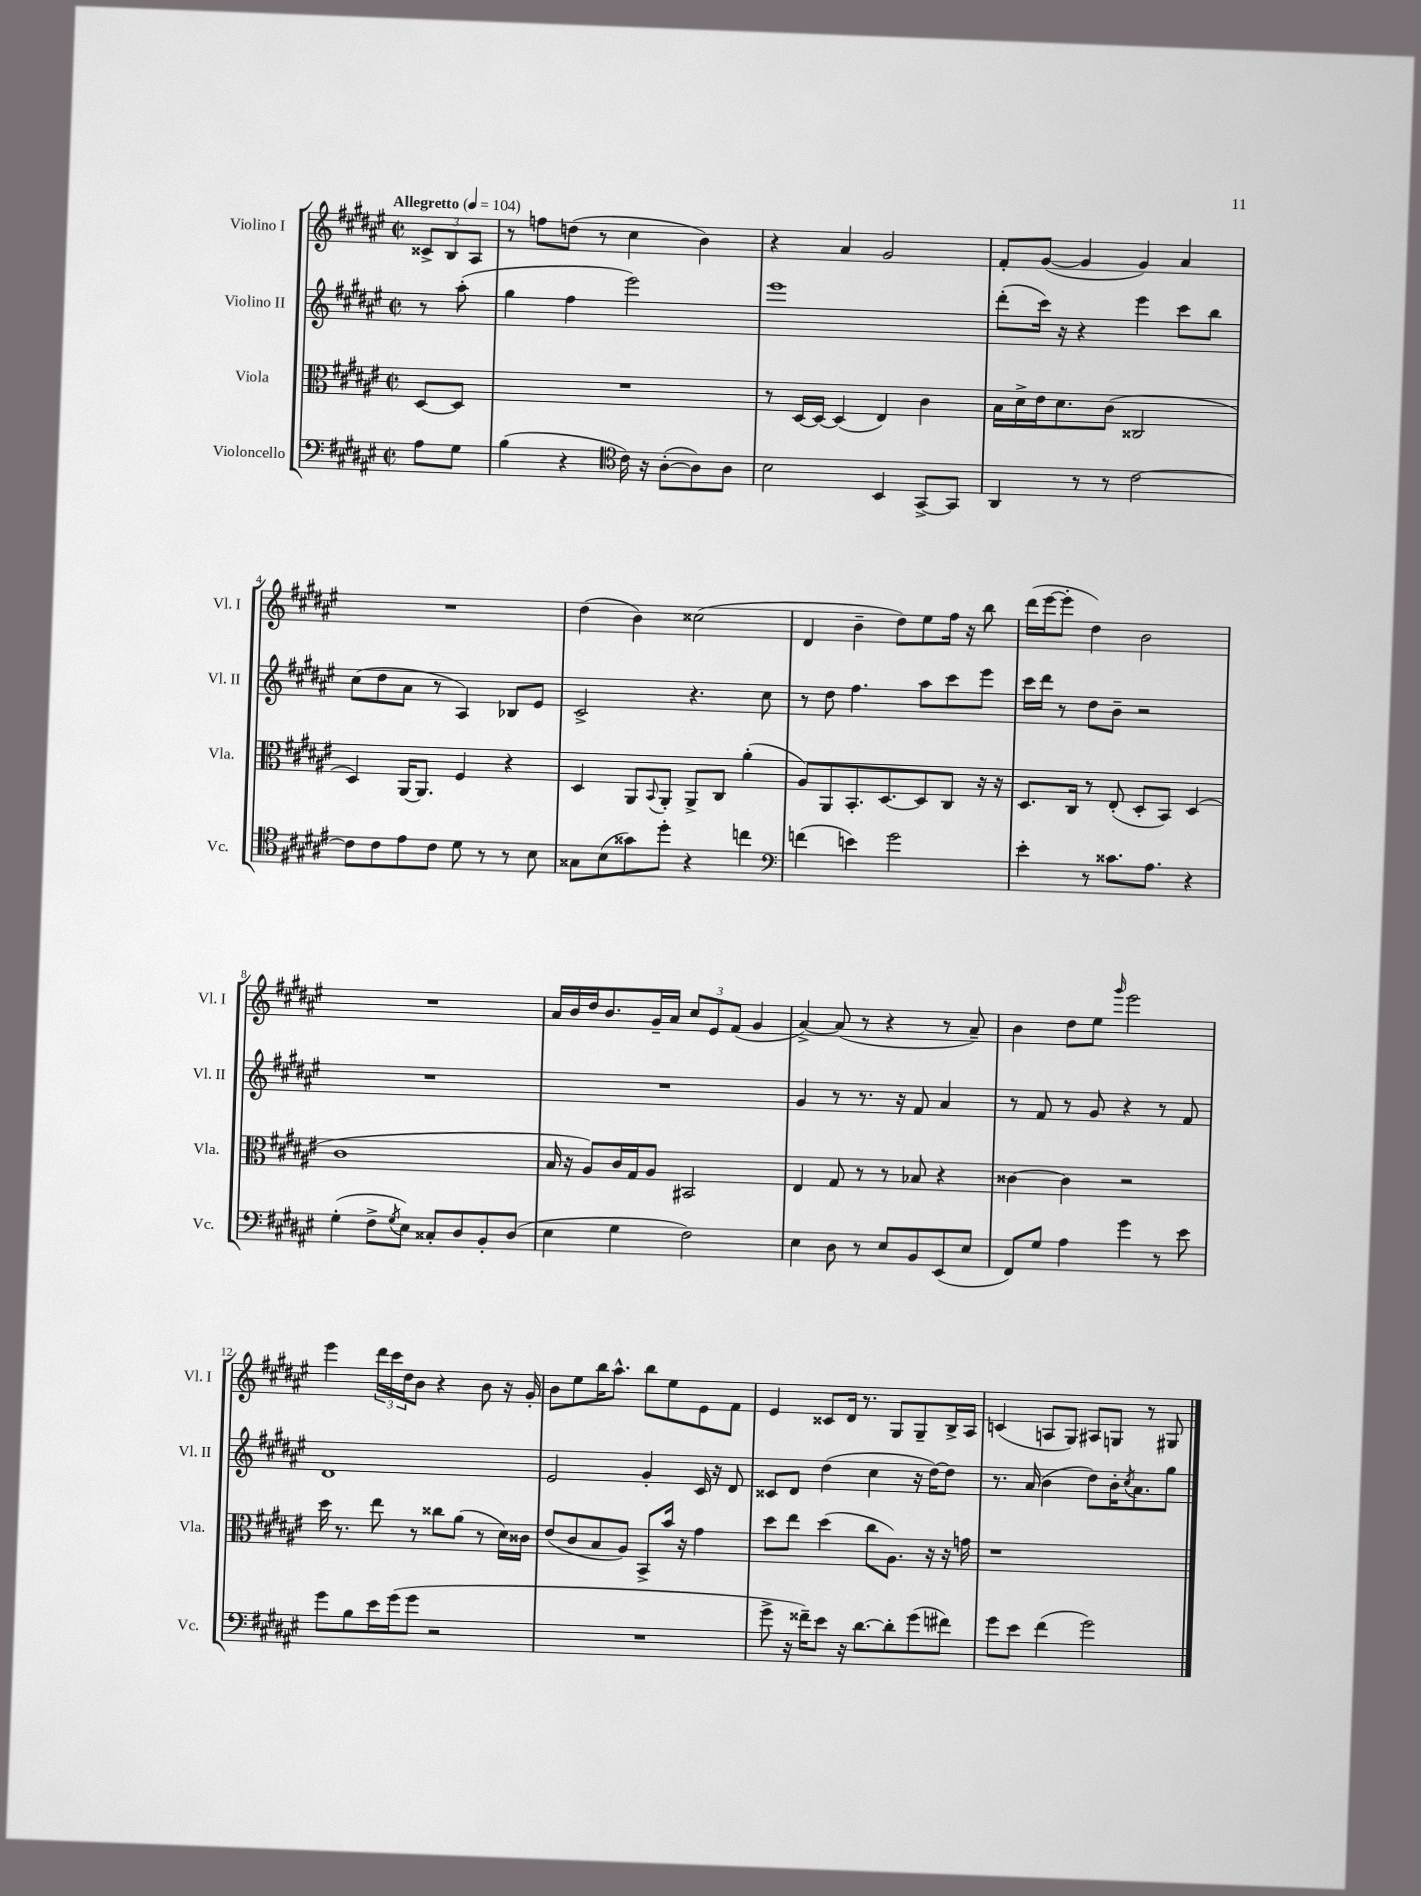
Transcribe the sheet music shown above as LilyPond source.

<<
\new StaffGroup <<
\new Staff = "s0" \with { instrumentName = "Violino I" shortInstrumentName = "Vl. I" } {
    \clef treble \key fis \major \defaultTimeSignature \time 2/2 \partial 4 \tempo "Allegretto" 4 = 104
    \tuplet 3/2 { cisis'8-> b8 ais8 } |
    r8 f''8 d''8( r8 cis''4 b'4) |
    r4 ais'4 gis'2 |
    fis'8-. gis'8~( gis'4 gis'4) ais'4 |
    R1 |
    dis''4( b'4) cisis''2( |
    dis'4 b'4-- dis''8) eis''8 fis''16 r16 b''8 |
    dis'''16( eis'''16~ eis'''8-. dis''4) b'2 |
    R1 |
    ais'16 b'16 dis''16 b'8. gis'16-- ais'16 \tuplet 3/2 { cis''8 eis'8 fis'8( } gis'4 |
    ais'4~->) ais'8( r8 r4 r8 ais'8--) |
    b'4 dis''8 eis''8 \grace { gis'''16 } eis'''2 |
    eis'''4 \tuplet 3/2 { dis'''16 cis'''16 dis''16 } b'8 r4 b'8 r16 gis'16-. |
    b'8 eis''8 b''16 ais''8.-^ b''8 eis''8 eis'8 fis'8 |
    eis'4 cisis'8 dis'16 r8. gis8 gis8-- b16-> ais16 |
    c'4( a8 gis8) ais8 g8 r8 gis8 \bar "|." |
}
\new Staff = "s1" \with { instrumentName = "Violino II" shortInstrumentName = "Vl. II" } {
    \clef treble \key fis \major \defaultTimeSignature \time 2/2 \partial 4
    r8 ais''8-.( |
    gis''4 fis''4 eis'''2) |
    eis'''1 |
    dis'''8-.( cis'''16) r16 r4 eis'''4 cis'''8 b''8 |
    cis''8( dis''8 ais'8 r8 ais4) bes8 eis'8 |
    cis'2-> r4. cis''8 |
    r8 dis''8 fis''4. ais''8 cis'''8 eis'''8 |
    cis'''16 dis'''16 r8 dis''8 b'8-- r2 |
    R1 |
    R1 |
    gis'4 r8 r8. r16 fis'8 ais'4 |
    r8 fis'8 r8 gis'8 r4 r8 fis'8 |
    dis'1 |
    eis'2 gis'4-. cis'16 r16 dis'8 |
    cisis'8 dis'8 dis''4( cis''4 r16 dis''16~) dis''8 |
    r8. ais'16( b'4 dis''8) b'16-. \acciaccatura { cis''8 } ais'8. gis''8 \bar "|." |
}
\new Staff = "s2" \with { instrumentName = "Viola" shortInstrumentName = "Vla." } {
    \clef alto \key fis \major \defaultTimeSignature \time 2/2 \partial 4
    dis8~ dis8 |
    R1 |
    r8 dis16~ dis16~ dis4( eis4) cis'4 |
    b16 dis'16-> eis'16 dis'8. cis'8( cisis2 |
    dis4) ais,16~ ais,8. fis4 r4 |
    dis4 ais,8 \appoggiatura { b,8 } ais,8-. ais,8-> cis8 ais'4-.( |
    ais8) ais,8 b,8.-. dis8.~ dis8 cis8 r16 r16 |
    dis8. cis16 r8 eis8-.( dis8-. b,8) dis4( |
    cis'1 |
    b16 r16 ais8) cis'16 gis16 ais8 bis,2 |
    eis4 gis8 r8 r8 bes8 r4 |
    cisis'4~ cisis'4 r2 |
    dis''16 r8. eis''8 r8 cisis''8 ais'8( r8 dis'16) cisis'16 |
    eis'8( cis'8 b8 ais8) b,8-> b'16 r16 gis'4 |
    dis''8 eis''8 dis''4( cis''8 ais8.) r16 r16 g'16 |
    r1 \bar "|." |
}
\new Staff = "s3" \with { instrumentName = "Violoncello" shortInstrumentName = "Vc." } {
    \clef bass \key fis \major \defaultTimeSignature \time 2/2 \partial 4
    ais8 gis8 |
    b4( r4 \clef tenor cis'16) r16 ais8~-.( ais8) ais8 |
    b2 b,4 gis,8~-> gis,8 |
    ais,4 r8 r8 cis'2~ |
    cis'8 cis'8 eis'8 cis'8 dis'8 r8 r8 b8 |
    gisis8 b8( gisis'8) dis''8-. r4 c''4 |
    \clef bass f'4( e'4) gis'2 |
    eis'4-. r8 cisis'8. ais8. r4 |
    gis4-.( fis8-> \acciaccatura { gis8 } eis8) cisis8-. dis8 b,8-. dis8( |
    eis4 gis4 fis2) |
    eis4 dis8 r8 eis8 b,8 eis,8( eis8 |
    fis,8) gis8 ais4 gis'4 r8 eis'8 |
    gis'8 b8 eis'16 gis'16( gis'8 r2 |
    R1 |
    gis'8-> r16 fisis'16--) eis'8 r16 dis'8.~ dis'8-. gis'8( fis'8) |
    gis'8 eis'8 fis'4( gis'2) \bar "|." |
}
>>
>>
